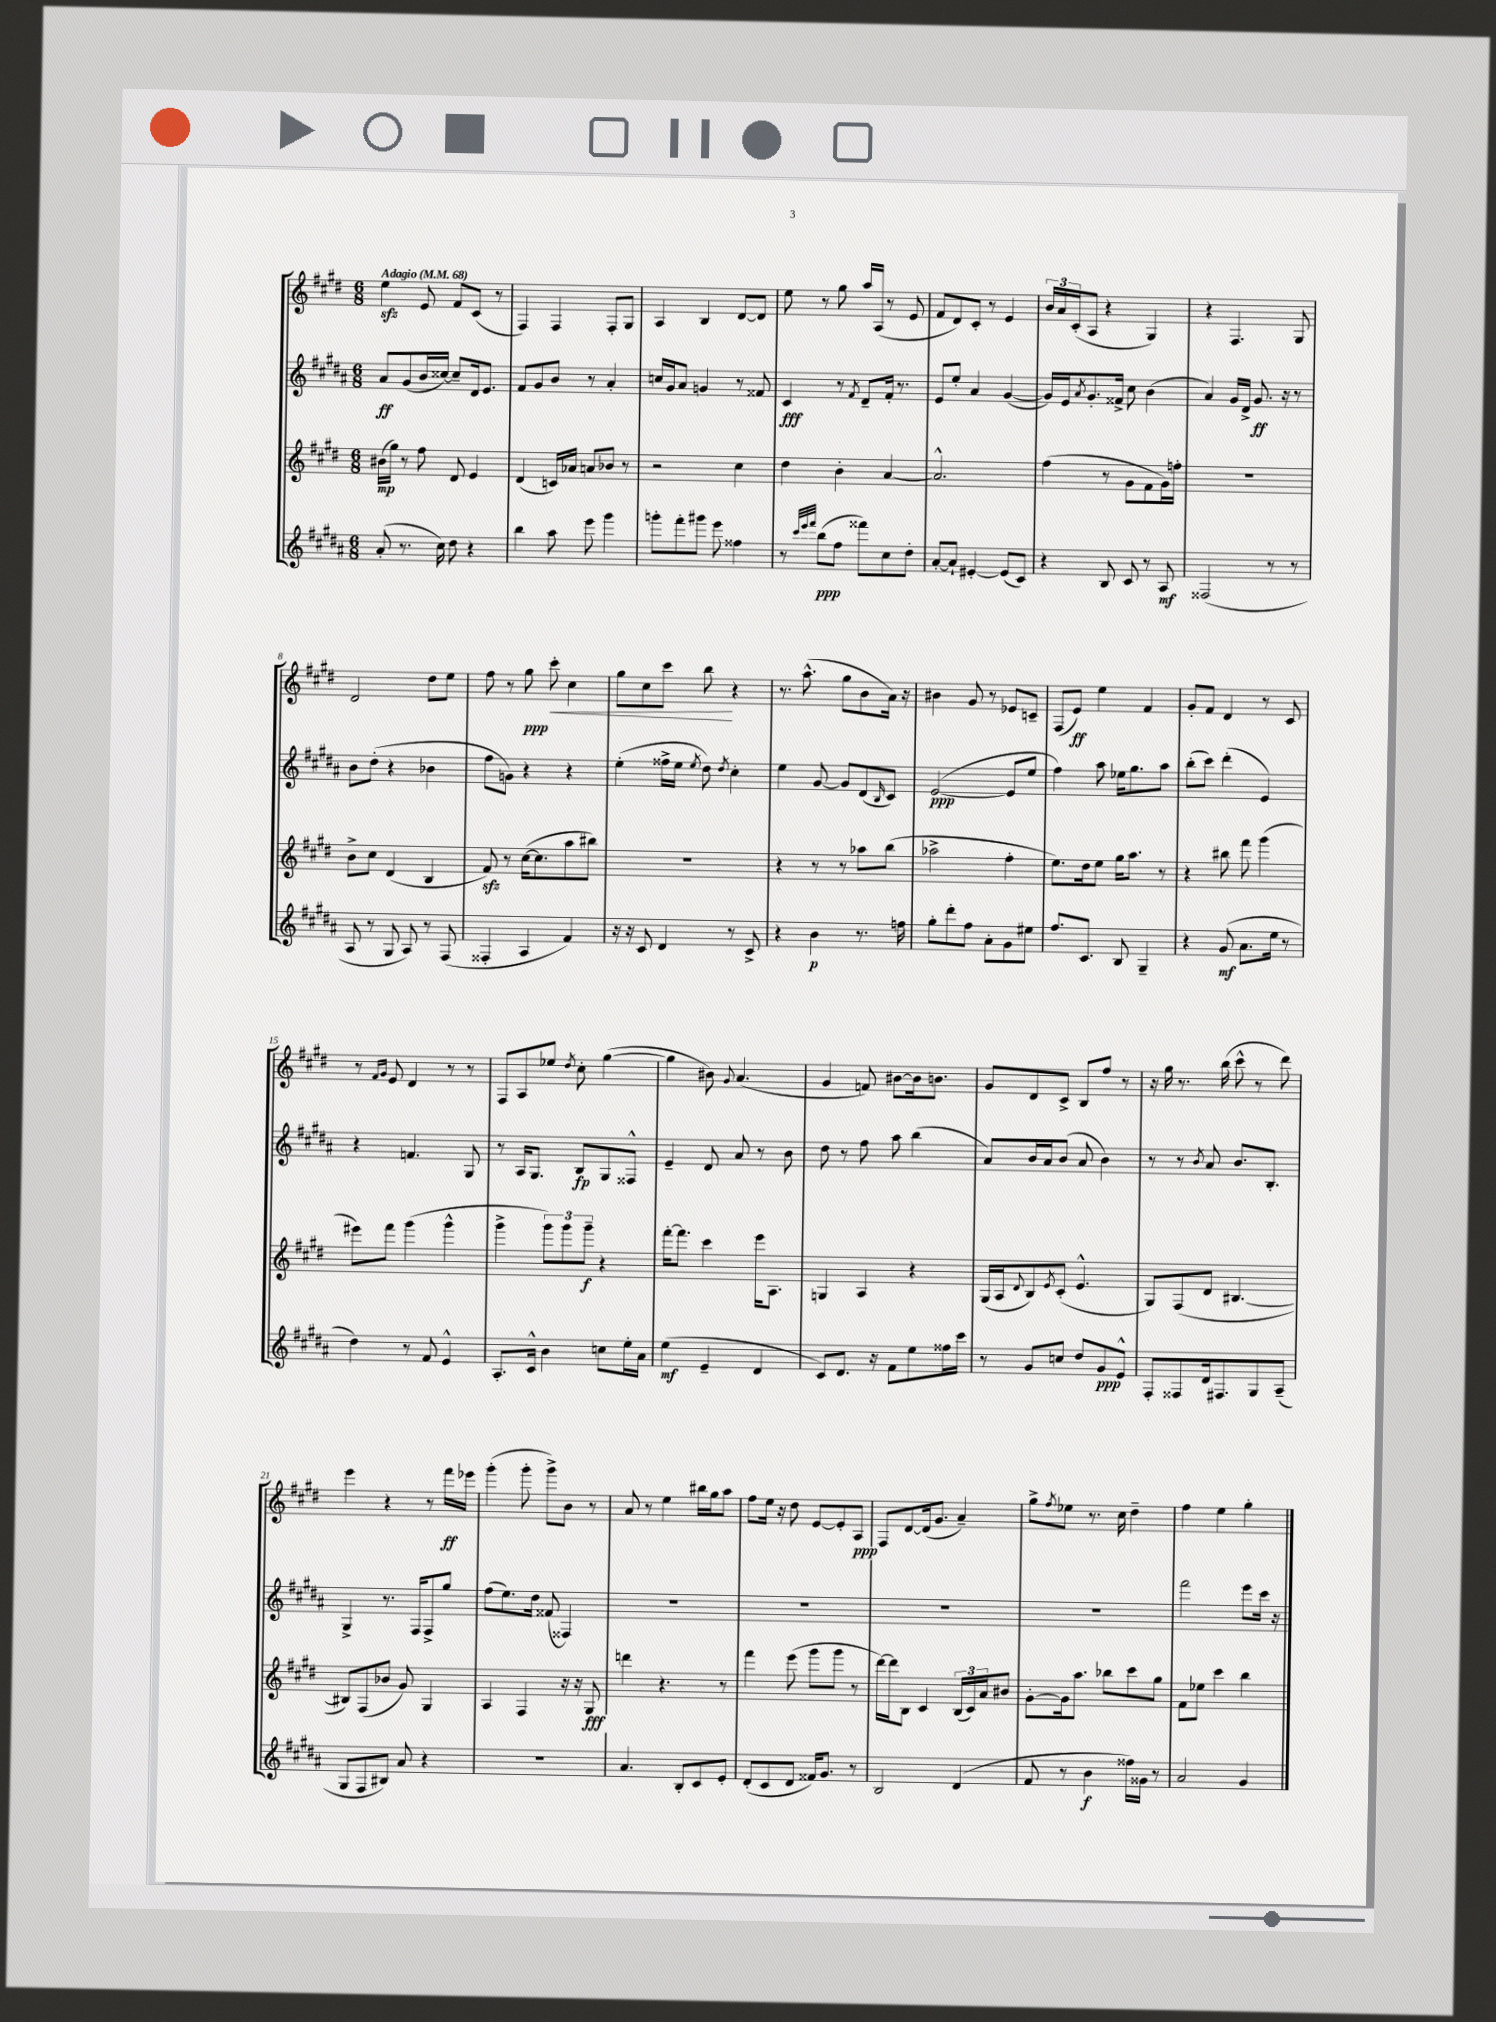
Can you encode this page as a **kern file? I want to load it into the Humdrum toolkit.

**kern	**kern	**kern	**kern
*staff4	*staff3	*staff2	*staff1
*clefG2	*clefG2	*clefG2	*clefG2
*k[f#c#g#d#a#]	*k[f#c#g#d#]	*k[f#c#g#d#a#]	*k[f#c#g#d#]
*M6/8	*M6/8	*M6/8	*M6/8
*MM68	*MM68	*MM68	*MM68
(8a#'/	(16b#\LL	8a#/L	4ee\
.	16gg#\JJ)	.	.
8.r	8r	(8g#/	.
.	8ff#\	16b/L	8e/
16cc#\)	.	[16cc##/JJ)	.
8dd#\	8d#/	8cc##~/]L	8f#/L
4r	4e/	16d#/k	(8c#/J
.	.	8.e/J	.
.	.	.	8r
=	=	=	=
4bb\	(4d#/	8f#/L	4F#/)
.	.	8g#/	.
8aa#\	16c/LL)	8b/J	4F#/
.	16a-/JJ	.	.
8eee\	8a/L	8r	.
4ggg#\	8b-/J	4a#'/	8F#'/L
.	8r	.	8G#/J
=	=	=	=
8ggg'\L	2r	16cc/LL	4A/
.	.	16g#/J	.
8fff#'\	.	8a#/J	.
8ggg#\J	.	4g/	4B/
8eee\	.	.	.
4ff##\	4cc#\	8r	[8d#/L
.	.	8f##/	8d#/]J
=	=	=	=
8r	4dd#\	4c#/	8ee\
32qqccc#/LLL	.	.	.
32qqeee/	.	.	.
32qqfff#/JJJ	.	.	.
(8bb\L	.	.	8r
8ff#\J	4b'\	8r	8gg#\
.	.	8qf#/	.
8fff##\L)	.	8d#~/L	16aa/LL
.	.	.	(16A/JJ
8cc#\	[4a/	16f#'/Jk	8r
.	.	8.r	.
8dd#'\J	.	.	8e/
=	=	=	=
[8a#'/L	2.a^^/]	8e/L	8f#/L
8a#`/]J	.	8ee'/J	8d#/)
[4e#'/	.	4a#/	8c#'/J
.	.	.	8r
(8e#/]L	.	([4g#/	4e/
8c#/J)	.	.	.
=	=	=	=
4r	(4ff#\	16g#/]LL)	24b/LL
.	.	.	24a/
.	.	16e/J	.
.	.	.	(24c#'/J
.	.	8qa#/	.
.	.	8.g#'/	8A/J
8B/	8r	.	4r
.	.	16f##^/Jk	.
8c#/	8g#\L	8cc#\	.
8r	8f#\	(4b\	4G#/)
8A#/	16g#\L)	.	.
.	16ff'\JJ	.	.
=	=	=	=
(2F##/	2.r	4a#/)	4r
.	.	16g#/LL	4.F#/
.	.	16d#^/JJ	.
.	.	8.g#/	.
8r	.	.	.
.	.	16r	.
8r	.	8r	8G#/
=	=	=	=
8A#/	8b^\L	8b\L	2d#/
8r	8cc#\J	(8dd#'\J	.
8G#/	(4d#/	4r	.
8A#/)	.	.	.
8r	4B/	4b-\	8dd#\L
(8F#/	.	.	8ee\J
=	=	=	=
4F##'/	8f#/)	8ff#\L	8ff#\
.	8r	8g\J)	8r
4A#/	([16cc#\LK	4r	8gg#\
.	8.cc#\]	.	.
.	.	.	8ccc#'\
4f#/)	8aa\	4r	4cc#\
.	8bb#\J)	.	.
=	=	=	=
16r	2.r	(4ee'\	8gg#\L
16r	.	.	.
8c#/	.	.	8cc#\
4d#/	.	16ff##^\LL	8ccc#\J
.	.	16ee\JJ	.
.	.	8qee/	.
.	.	8dd#\)	8bb\
.	.	8qdd#/	.
8r	.	4cc#'\	4r
8c#^/	.	.	.
=	=	=	=
4r	4r	4ee\	8.r
.	.	.	(8.aa^^\
4b\	8r	[8g#/	.
.	8r	8g#/]L	8gg#\L
8.r	8aa-\L	(8d#/	8b\
.	.	16qqB/	.
.	(8bb\J	8c#/J)	16a\Jk)
16ff\	.	.	16r
=	=	=	=
8gg#'\L	2aa-^\	([2e/	4b#\
8ddd#'\	.	.	.
8ff#\J	.	.	8g#/
8a#'\L	.	.	8r
8g#\	4ff#'\	8e/]L	8e-/L
8ee#\J	.	8ee/J	8c~/J
=	=	=	=
8.ff#/L	8.ee\L)	4ff#\)	(8F#/L
.	.	.	8e/J)
8.c#/J	16dd#\k	.	.
.	8ee\J	8aa#\	4ee\
8B/	16gg#\LK	16ee-\LK	.
.	8.aa\J	8.gg#\	.
4G#~/	.	.	4f#/
.	8r	8aa#\J	.
=	=	=	=
4r	4r	(8bb'\L	8g#'/L
.	.	8ccc#\J)	8f#/J
(8g#/	8bb#\	(4ddd#'\	4d#/
8.a#\L	8fff#\	.	.
.	(4ggg#\	4e/)	8r
16ee\Jk	.	.	.
8r	.	.	8c#/
=	=	=	=
4dd#\)	8eee#\L)	4r	8r
.	.	.	16qqf#/LL
.	.	.	16qqg#/JJ
.	8fff#\J	.	8e/
8r	(4ggg#\	4.f/	4d#/
8f#/	.	.	.
4e^^/	4ggg#^^\	.	8r
.	.	8G#/	8r
=	=	=	=
8.A#'/L	4ggg#^\	8r	8F#/L
.	.	16A#/LK	8A/
16c#^^/Jk	.	8.G#/J	.
4b\	12ggg#\L)	.	8ee-/J
.	12ggg#\	.	.
.	.	.	8qdd#/
.	.	8B/L	8cc#'\
.	12ggg#~\J	.	.
8cc\L	4r	8G#/	([4gg#\
16ee'\L	.	8F##^^/J	.
16a#\JJ	.	.	.
=	=	=	=
(4ee\	[16fff#'\LK	4e~/	4gg#\]
.	8.fff#\]J	.	.
4e~/	4ccc#\	8d#/	8b#\)
.	.	.	8qqg#/
.	.	8a#/	(4.a/
4d#/	16eee\LK	8r	.
.	8.A\J	.	.
.	.	8b\	.
=	=	=	=
8c#/L)	4G/	8dd#\	4g#/
8.d#/J	.	8r	.
.	4A/	8ff#\	8f/)
16r	.	.	.
8f#\L	.	8aa#\	[8b#\L
8ee\	4r	(4bb\	16b#\]k
.	.	.	8.b\J
16ff##\L	.	.	.
16ccc#\JJ	.	.	.
=	=	=	=
8r	(16G#/LL	8a#/L)	8g#/L
.	16A/J	.	.
.	8qqd#/	.	.
8g#/L	8B/)	16b/L	8d#/
.	.	16a#/J	.
.	8qe/	.	.
8cc/J	(8c#'/J	(8b/J	8c#^/J
8dd#/L	4.e^^/	8a#/	8B/L
8g#/	.	4b\)	8ff#/J
8e^^/J	.	.	8r
=	=	=	=
8F#'/L	8G#/L)	8r	16r
.	.	.	16gg#\
8F##/	(8F#/	8r	8.r
.	.	8qb/	.
16d#/k	8d#/J	8a#/	.
8.F#/	.	.	(16bb\
.	[4.B#/	8.b/L	8ccc#^^\
8G#/	.	.	8r
.	.	8.B'/J	.
(8A#~/J	.	.	8ddd#\)
=	=	=	=
8G#/L	8B#/]L)	4G#^/	4eee\
8F#/	(8F#/	.	.
8B#/J)	8b-/J	8.r	4r
8a#/	8g#/)	.	.
.	.	16F#/LK	.
4r	4G#/	8F#^/	8r
.	.	8gg#/J	16fff#\LL
.	.	.	16eee-\JJ
=	=	=	=
2.r	4A/	(8ff#\L	(4ggg#'\
.	.	8.ee\)	.
.	4F#/	.	8ggg#'\
.	.	16dd#\Jk	.
.	.	(8f##/	8ggg#^\L)
.	16r	4F##/)	8b\J
.	16r	.	.
.	8G#/	.	8r
=	=	=	=
4.a#/	4ddd\	2.r	8a/
.	.	.	8r
.	4.r	.	4ee\
8B'/L	.	.	.
8c#/	.	.	16bb#\LL
.	.	.	16gg#\J
8e'/J	8r	.	8aa\J
=	=	=	=
(8d#'/L	4fff#\	2.r	8ff#\L
8c#/	.	.	16ee\Jk
.	.	.	16r
8d#/J	(8eee\	.	8dd#\
16f##/LK)	8ggg#\L	.	[8e/L
8.g#/J	.	.	.
.	8ggg#\J	.	8e'/]
8r	8r	.	8A/J
=	=	=	=
2B/	[16ddd#\LL)	2.r	8F#/L
.	16ddd#\]J	.	.
.	8B\J	.	[8d#/
.	4c#/	.	(16d#/]k
.	.	.	8.g#/J
(4d#/	(24B/LL	.	4a~/)
.	24c#/)	.	.
.	24a/J	.	.
.	8b#/J	.	.
=	=	=	=
8f#/	[8g#'\L	2.r	8gg#^\L
.	.	.	8qff#/
8r	16g#\]k	.	8ee-\J
.	8.aa\J	.	.
4b\	.	.	8.r
.	8bb-\L	.	.
.	.	.	16cc#\
16ff##\LL)	8ccc#\	.	4dd#~\
16g##\JJ	.	.	.
8r	8gg#\J	.	.
=	=	=	=
2a#/	8f#\L	2fff#\	4ff#\
.	8ee-\J	.	.
.	4ccc#\	.	4ee\
4g#/	4bb\	8eee\L	4gg#'\
.	.	16ccc#\Jk	.
.	.	16r	.
==	==	==	==
*-	*-	*-	*-
